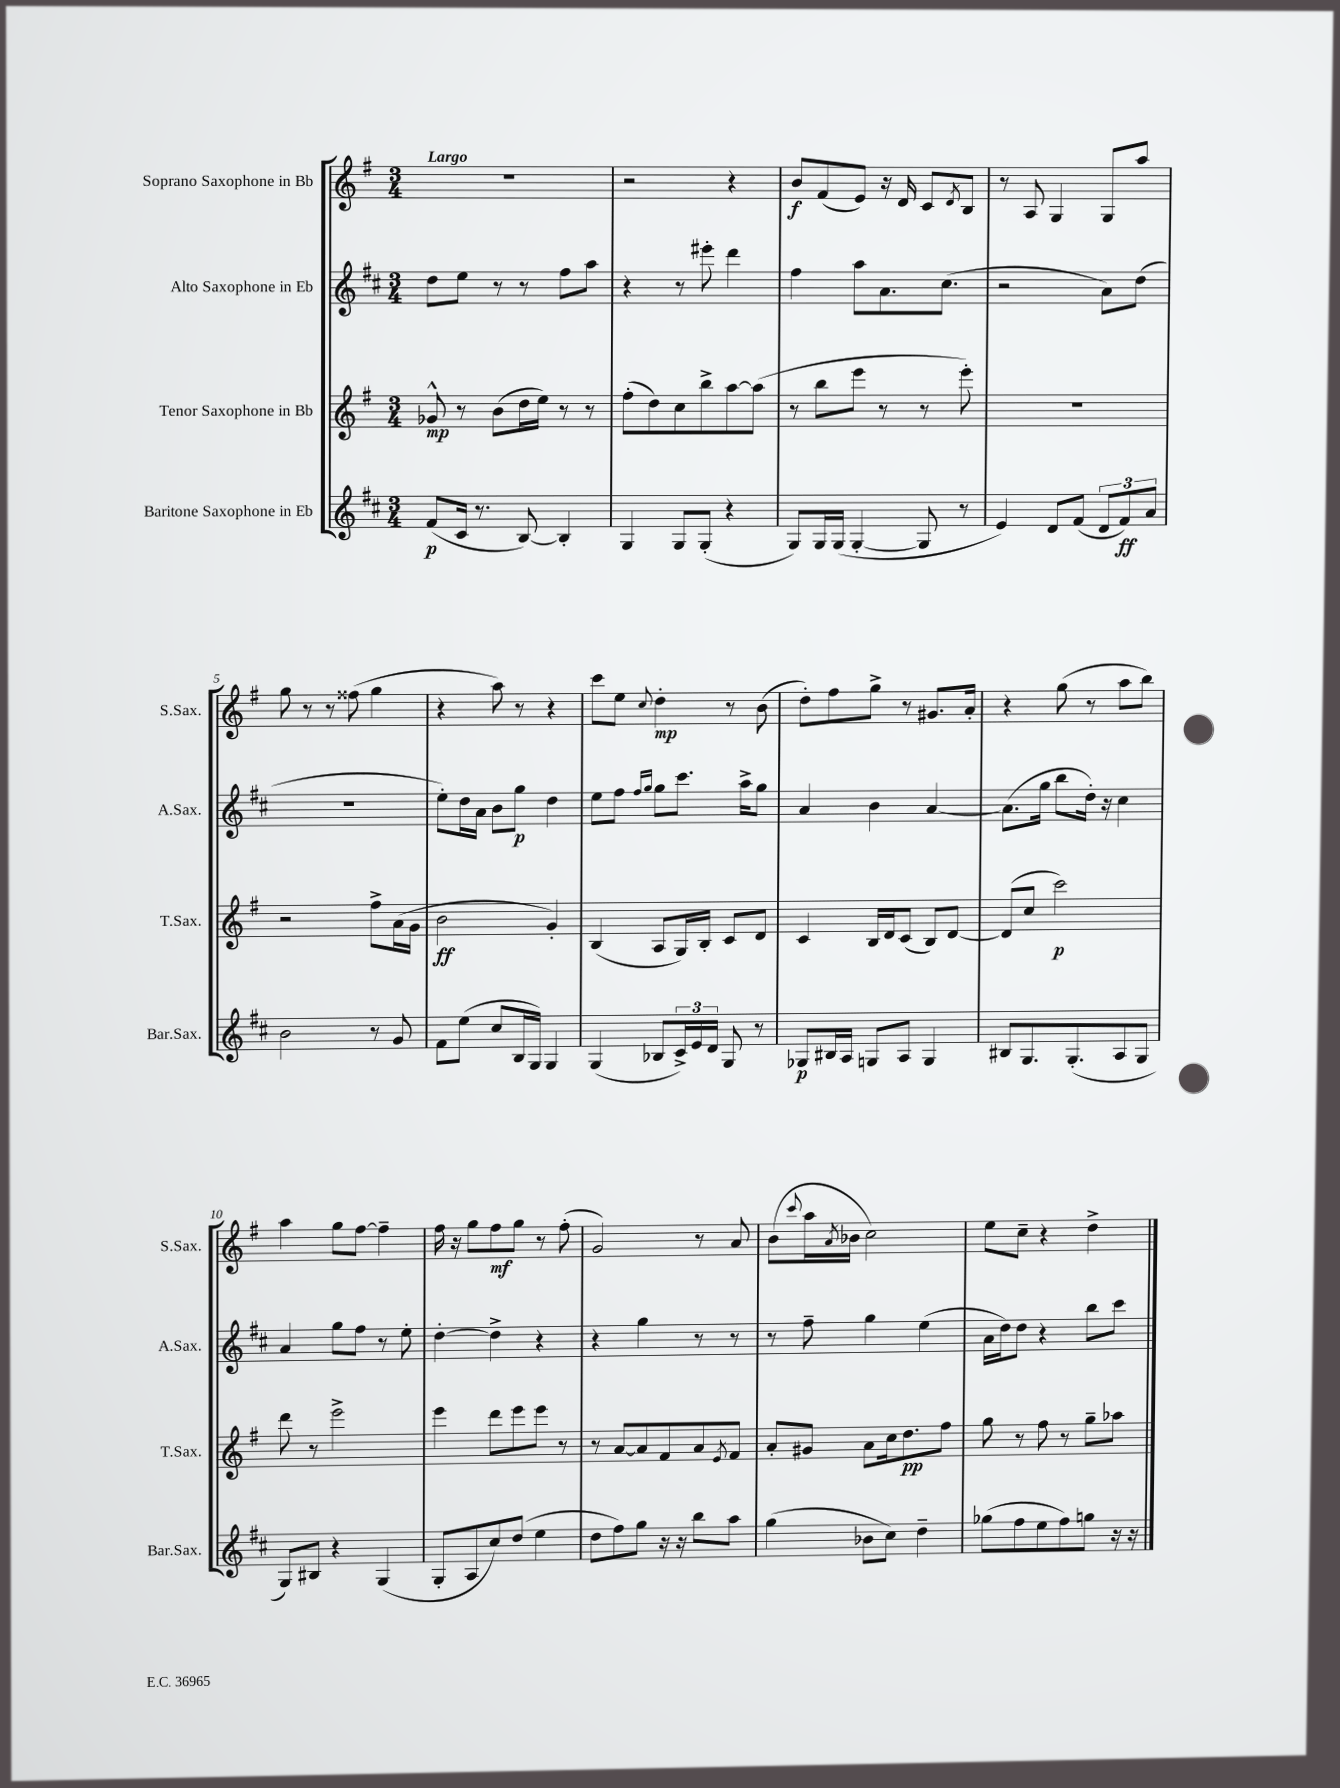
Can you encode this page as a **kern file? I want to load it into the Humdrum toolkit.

**kern	**kern	**kern	**kern
*staff4	*staff3	*staff2	*staff1
*clefG2	*clefG2	*clefG2	*clefG2
*k[f#c#]	*k[f#]	*k[f#c#]	*k[f#]
*M3/4	*M3/4	*M3/4	*M3/4
(8f#	8g-^^	8dd	2.r
16c#	8r	8ee	.
8.r	.	.	.
.	(8b	8r	.
[8B)	16dd	8r	.
.	16ee)	.	.
4B']	8r	8ff#	.
.	8r	8aa	.
=	=	=	=
4G	(8ff#'	4r	2r
.	8dd)	.	.
8G	8cc	8r	.
(8G'	8bb^	8eee#'	.
4r	[8aa	4ddd	4r
.	(8aa]	.	.
=	=	=	=
8G)	8r	4ff#	8b
16G	8bb	.	(8f#
(16G	.	.	.
[4G'	8eee	8aa	8e)
.	8r	8.a	16r
.	.	.	16d
8G]	8r	.	8c
.	.	(8.cc#	.
.	.	.	8qd
8r	8eee')	.	8B
=	=	=	=
4e)	2.r	2r	8r
.	.	.	8A
8d	.	.	4G
(8f#	.	.	.
12d	.	8a)	8G
12f#)	.	.	.
.	.	(8dd	8aa
12a	.	.	.
=	=	=	=
2b	2r	2.r	8gg
.	.	.	8r
.	.	.	8r
.	.	.	(8ff##
8r	8ff#^	.	4gg
8g	(16a	.	.
.	16g	.	.
=	=	=	=
8f#	2b	8ee')	4r
(8ee	.	16dd	.
.	.	16a	.
8cc#	.	8b	8aa)
16B	.	8gg	8r
16G)	.	.	.
4G	4g')	4dd	4r
=	=	=	=
(4G	(4B	8ee	8ccc
.	.	8ff#	8ee
.	.	16qqff#	.
.	.	16qqgg	8qqcc
8B-	8A	8gg	4dd'
24c#^)	16G)	8.ccc#	.
24e	.	.	.
.	16B'	.	.
24d	.	.	.
8G	8c	.	8r
.	.	16aa^	.
8r	8d	8gg	(8b
=	=	=	=
8G-	4c	4a	8dd')
16B#	.	.	8ff#
16A	.	.	.
8G	16B	4b	8gg^
.	16d	.	.
8A	(8c	.	8r
4G	8B)	[4a	8.g#
.	[8d	.	.
.	.	.	16a'
=	=	=	=
8B#	(8d]	(8.a]	4r
8.G	8cc	.	.
.	.	16gg	.
.	2ccc)	8bb	(8gg
(8.G'	.	.	.
.	.	16dd')	8r
.	.	16r	.
8A	.	4cc#	8aa
8G	.	.	8bb)
=	=	=	=
8G)	8ddd	4a	4aa
8B#	8r	.	.
4r	2eee^	8gg	8gg
.	.	8ff#	[8ff#
(4G	.	8r	4ff#~]
.	.	8ee'	.
=	=	=	=
8G'	4eee	[4dd'	16ff#
.	.	.	16r
8A	.	.	8gg
8cc#)	8ddd	4dd^]	8ff#
(8dd	8eee	.	8gg
4ee	8eee	4r	8r
.	8r	.	(8ff#'
=	=	=	=
8dd	8r	4r	2g)
8ff#)	[8a	.	.
8gg	8a]	4gg	.
16r	8f#	.	.
16r	.	.	.
8bb	8a	8r	8r
.	8qe	.	.
8aa	8f#	8r	8a
=	=	=	=
(4gg	8a'	8r	(8b
.	.	.	8qqccc
.	8g#	8ff#~	16aa
.	.	.	8qa
.	.	.	16b-
8b-	8a	4gg	2cc)
8cc#)	16cc	.	.
.	8.dd	.	.
4dd~	.	(4ee	.
.	8ff#	.	.
=	=	=	=
(8gg-	8gg	16a	8ee
.	.	16dd)	.
8ff#	8r	8dd	8cc~
8ee	8ff#	4r	4r
8ff#)	8r	.	.
8gg	8gg~	8bb	4dd^
16r	8aa-	8ccc#	.
16r	.	.	.
==	==	==	==
*-	*-	*-	*-
